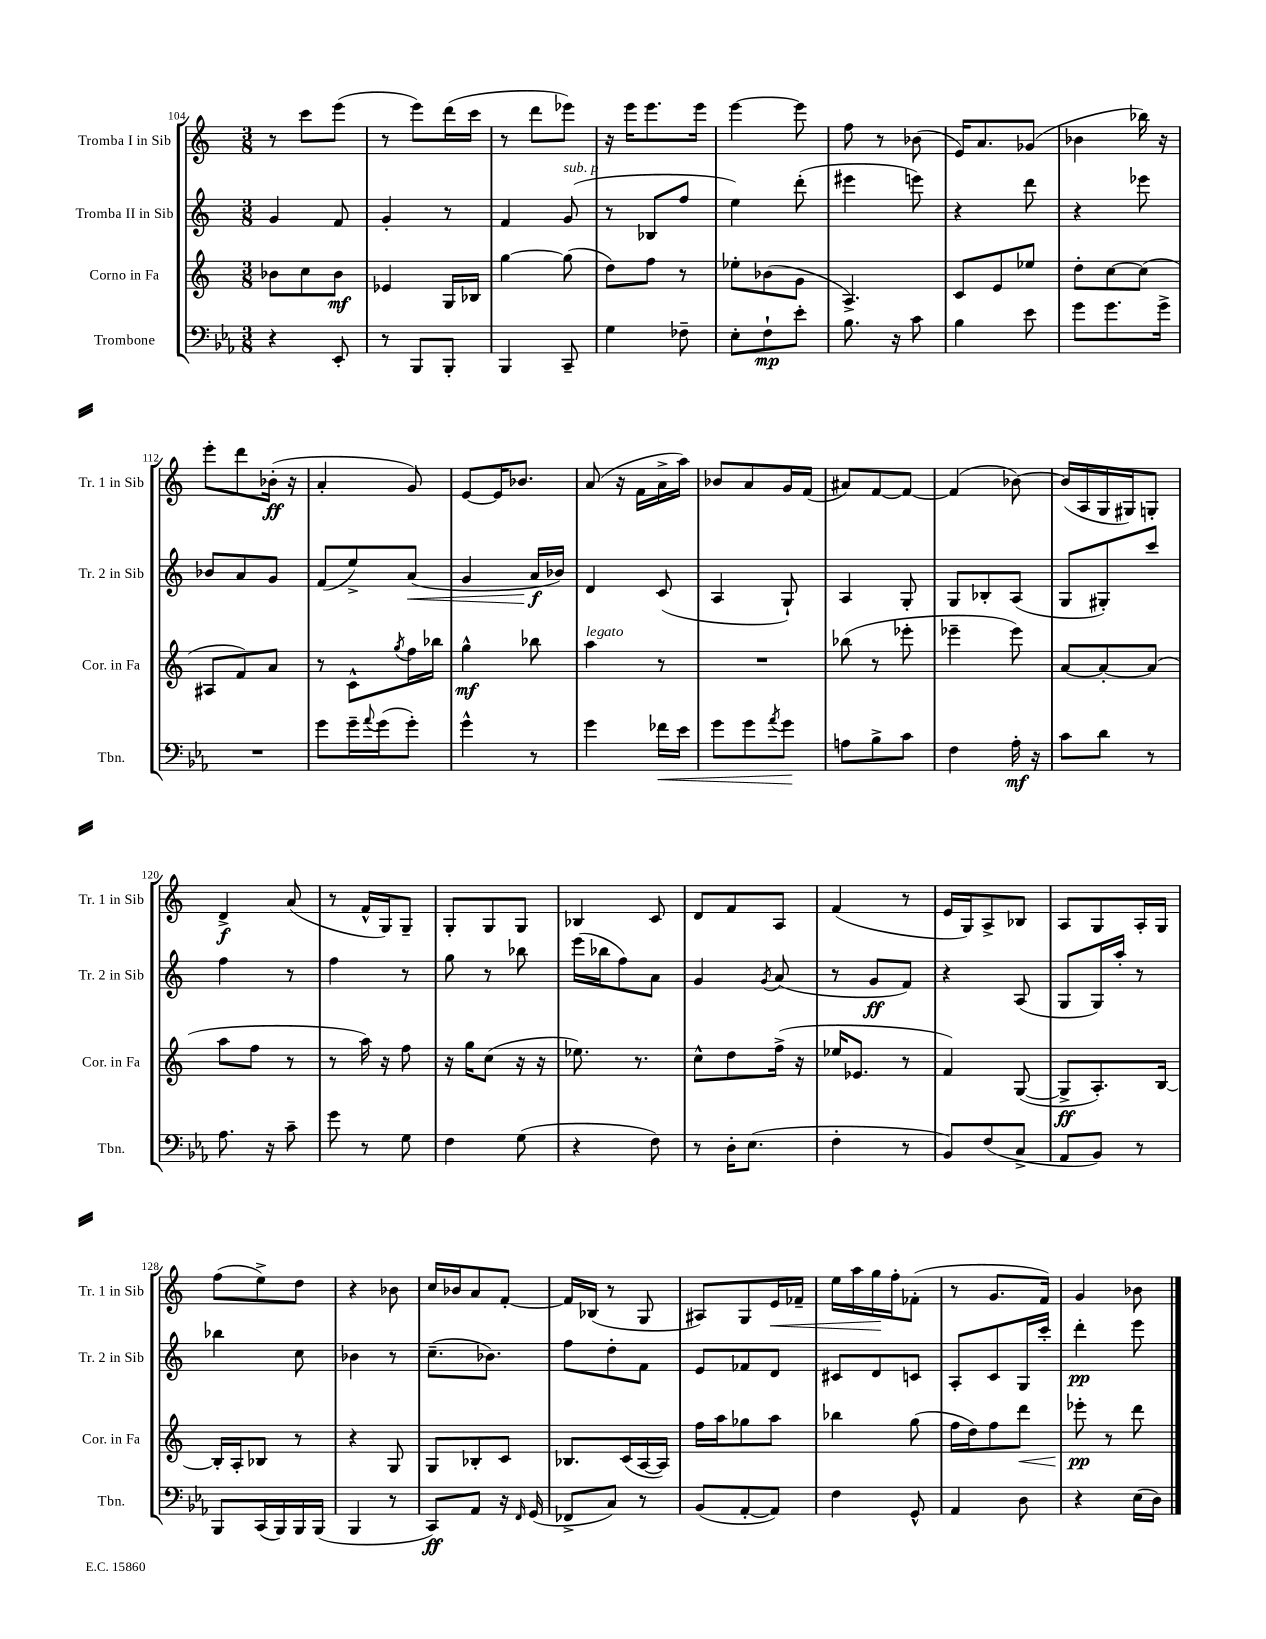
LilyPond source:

<<
\new StaffGroup <<
\new Staff = "s0" \with { instrumentName = "Tromba I in Sib" shortInstrumentName = "Tr. 1 in Sib" } {
    \clef treble \key c \major \numericTimeSignature \time 3/8
    r8 c'''8 e'''8( |
    r8 e'''8) d'''16( c'''16 |
    r8 d'''8 ees'''8) |
    r16 e'''16 e'''8. e'''16 |
    e'''4~ e'''8 |
    f''8 r8 bes'8( |
    e'16) a'8. ges'8( |
    bes'4 bes''16) r16 |
    e'''8-. d'''8 bes'16-.\ff( r16 |
    a'4-. g'8) |
    e'8~ e'16 bes'8. |
    a'8( r16 f'16 a'16-> a''16) |
    bes'8 a'8 g'16 f'16( |
    ais'8) f'8~ f'8~ |
    f'4( bes'8~) |
    bes'16( a16 g16 gis16) g8-. |
    d'4->\f a'8( |
    r8 f'16-^ g16) g8-- |
    g8-. g8 g8 |
    bes4 c'8 |
    d'8 f'8 a8 |
    f'4( r8 |
    e'16 g16) a8-> bes8 |
    a8 g8 a16-. g16 |
    f''8( e''8->) d''8 |
    r4 bes'8 |
    c''16 bes'16 a'8 f'8~-. |
    f'16 bes16( r8 g8 |
    ais8) g8 e'16\< fes'16-- |
    e''16 a''16 g''16\! f''16-. fes'8-.( |
    r8 g'8. f'16) |
    g'4 bes'8 \bar "|." |
}
\new Staff = "s1" \with { instrumentName = "Tromba II in Sib" shortInstrumentName = "Tr. 2 in Sib" } {
    \clef treble \key c \major \numericTimeSignature \time 3/8
    g'4 f'8 |
    g'4-. r8 |
    f'4 g'8^\markup { \italic "sub. p" }( |
    r8 bes8 f''8 |
    e''4) d'''8-.( |
    eis'''4 e'''8) |
    r4 d'''8 |
    r4 ees'''8 |
    bes'8 a'8 g'8 |
    f'8( e''8->) a'8\<( |
    g'4 a'16\f\! bes'16) |
    d'4 c'8( |
    a4 g8-!) |
    a4 g8-. |
    g8 bes8-. a8( |
    g8 gis8-.) c'''8 |
    f''4 r8 |
    f''4 r8 |
    g''8 r8 bes''8 |
    e'''16( bes''16 f''8) a'8 |
    g'4 \acciaccatura { g'8 } a'8( |
    r8 g'8\ff f'8) |
    r4 a8( |
    g8 g16) a''16-. r8 |
    bes''4 c''8 |
    bes'4 r8 |
    c''8.--( bes'8.) |
    f''8 d''8-. f'8 |
    e'8 fes'8 d'8 |
    cis'8 d'8 c'8 |
    a8-. c'8 g16 c'''16-. |
    d'''4-.\pp e'''8 \bar "|." |
}
\new Staff = "s2" \with { instrumentName = "Corno in Fa" shortInstrumentName = "Cor. in Fa" } {
    \clef treble \key c \major \numericTimeSignature \time 3/8
    bes'8 c''8 bes'8\mf |
    ees'4 g16 bes16 |
    g''4~ g''8( |
    d''8) f''8 r8 |
    ees''8-. bes'8( g'8 |
    a4.->) |
    c'8 e'8 ees''8 |
    d''8-. c''8~ c''8( |
    ais8 f'8) a'8 |
    r8 c'8-^ \acciaccatura { g''8 } f''16 bes''16 |
    g''4-^\mf bes''8 |
    a''4^\markup { \italic "legato" } r8 |
    R4. |
    bes''8( r8 ees'''8-. |
    ees'''4-- ees'''8) |
    a'8~ a'8~-. a'8( |
    a''8 f''8 r8 |
    r8 a''16) r16 f''8 |
    r16 g''16 c''8( r16 r16 |
    ees''8.) r8. |
    c''8-^ d''8 f''16->( r16 |
    ees''16 ees'8. r8 |
    f'4) g8~( |
    g8->\ff a8.-.) b16~ |
    b16-. a16-. bes8 r8 |
    r4 g8 |
    g8 bes8-. c'8 |
    bes8. c'16( a16~ a16) |
    f''16 a''16 ges''8 a''8 |
    bes''4 g''8( |
    f''16 d''16) f''8 d'''8\< |
    ees'''8-.\pp\! r8 d'''8 \bar "|." |
}
\new Staff = "s3" \with { instrumentName = "Trombone" shortInstrumentName = "Tbn." } {
    \clef bass \key ees \major \numericTimeSignature \time 3/8
    r4 ees,8-. |
    r8 bes,,8 bes,,8-. |
    bes,,4 c,8-- |
    g4 fes8-- |
    ees8-. f8-!\mp ees'8-. |
    bes8. r16 c'8 |
    bes4 ees'8 |
    g'8 g'8. g'16-> |
    R4. |
    g'8 g'16-- \appoggiatura { aes'8 } g'16( g'8-.) |
    g'4-^ r8 |
    g'4 fes'16\< ees'16 |
    g'8 g'8 \acciaccatura { aes'8 } g'8\! |
    a8 bes8-> c'8 |
    f4 aes16-.\mf r16 |
    c'8 d'8 r8 |
    aes8. r16 c'8-- |
    g'8 r8 g8 |
    f4 g8( |
    r4 f8) |
    r8 d16-. ees8.( |
    f4-. r8 |
    bes,8) f8( c8-> |
    aes,8 bes,8) r8 |
    bes,,8 c,16( bes,,16) bes,,16 bes,,16( |
    bes,,4 r8 |
    c,8\ff) aes,8 r16 \grace { f,16 } g,16( |
    fes,8-> c8) r8 |
    bes,8( aes,8~-. aes,8) |
    f4 g,8-^ |
    aes,4 d8 |
    r4 ees16( d16) \bar "|." |
}
>>
>>
\layout { \context { \Score currentBarNumber = #104 } }
